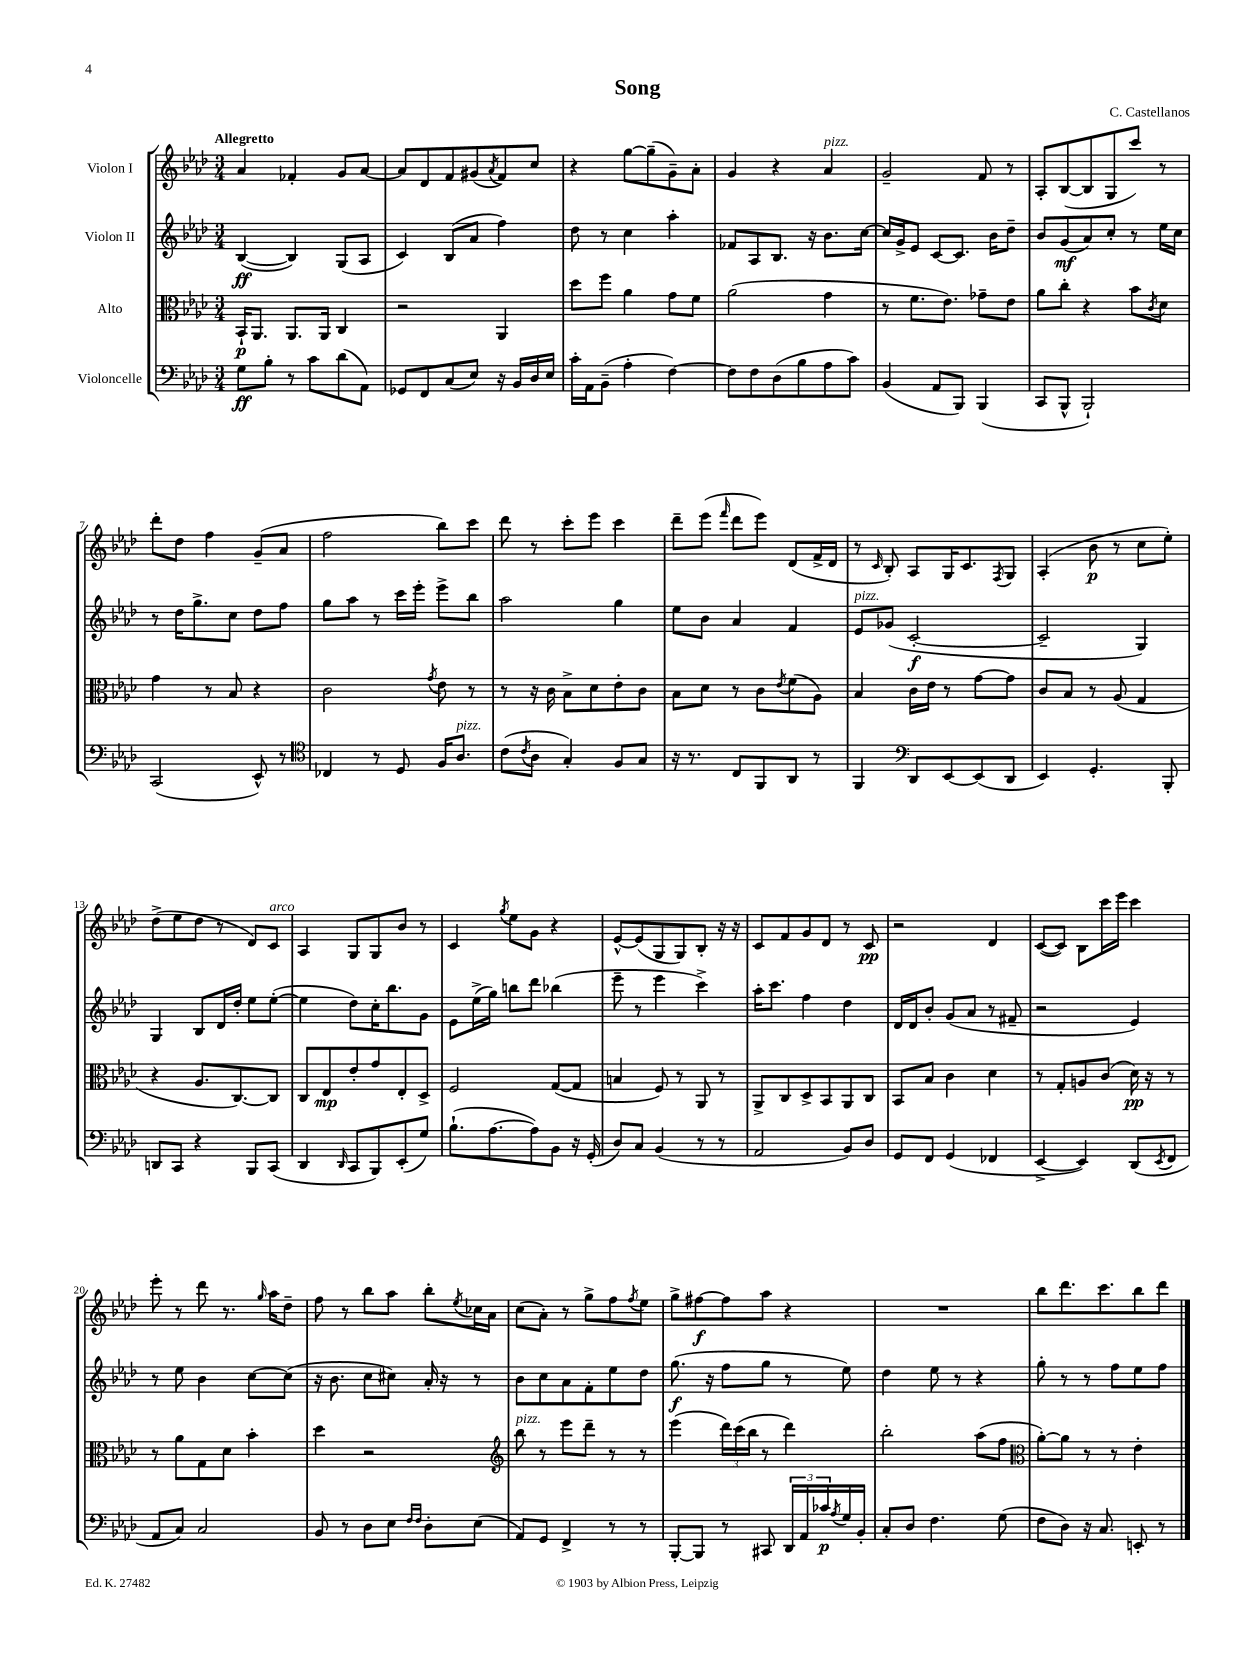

**kern	**dynam	**kern	**dynam	**kern	**dynam	**kern	**dynam
*part4	*part4	*part3	*part3	*part2	*part2	*part1	*part1
*staff4	*staff4	*staff3	*staff3	*staff2	*staff2	*staff1	*staff1
*I"Violoncelle	*	*I"Alto	*	*I"Violon II	*	*I"Violon I	*
*clefF4	*	*clefC3	*	*clefG2	*	*clefG2	*
*k[b-e-a-d-]	*	*k[b-e-a-d-]	*	*k[b-e-a-d-]	*	*k[b-e-a-d-]	*
*M3/4	*	*M3/4	*	*M3/4	*	*M3/4	*
=1	=1	=1	=1	=1	=1	=1	=1
!	!	!	!	!	!	!LO:TX:a:B:t=Allegretto	!
8G\L	ff	16BB-`/KL	p	([4B-/	ff	4a-/	.
.	.	8.AA-/J	.	.	.	.	.
8B-'\J	.	.	.	.	.	.	.
8r	.	8.AA-/L	.	4B-/])	.	4f-X'/	.
8c\L	.	.	.	.	.	.	.
.	.	16AA-/Jk	.	.	.	.	.
(8d-\	.	4C/	.	(8G/L	.	8g/L	.
8AA-\J)	.	.	.	8A-/J	.	[8a-/J	.
=2	=2	=2	=2	=2	=2	=2	=2
8GG-X/L	.	2r	.	4c/)	.	8a-/L]	.
8FF/	.	.	.	.	.	8d-/	.
(8C/	.	.	.	(8B-/L	.	8f/	.
8E-/J)	.	.	.	8a-/J	.	(8g#X/	.
.	.	.	.	.	.	8qa-/	.
16r	.	4AA-/	.	4ff\)	.	8f/)	.
16BB-/LL	.	.	.	.	.	.	.
16D-/	.	.	.	.	.	8cc/J	.
16E-/JJ	.	.	.	.	.	.	.
=3	=3	=3	=3	=3	=3	=3	=3
16c'\LL	.	8dd-\L	.	8dd-\	.	4r	.
16AA-\J	.	.	.	.	.	.	.
(8BB-~\J	.	8ff\J	.	8r	.	.	.
4A-'\	.	4a-\	.	4cc\	.	[8gg\L	.
.	.	.	.	.	.	(8gg~\]	.
[4F\)	.	8g\L	.	4aa-'\	.	8g~\)	.
.	.	8f\J	.	.	.	8a-'\J	.
=4	=4	=4	=4	=4	=4	=4	=4
8F\L]	.	(2a-\	.	8f-X/L	.	4g/	.
8F\	.	.	.	8A-/	.	.	.
(8D-\	.	.	.	8.B-/J	.	4r	.
8B-\	.	.	.	.	.	.	.
.	.	.	.	16r	.	.	.
!	!	!	!	!	!	!LO:TX:a:i:t=pizz.	!
8A-\	.	4g\	.	8.b-\L	.	4a-/	.
8c\J)	.	.	.	.	.	.	.
.	.	.	.	[16cc\Jk	.	.	.
=5	=5	=5	=5	=5	=5	=5	=5
(4BB-/	.	8r	.	16cc/LL]	.	2g~/	.
.	.	.	.	16g^/J	.	.	.
.	.	8.f\L	.	8e-/J	.	.	.
8AA-/L	.	.	.	[8c/L	.	.	.
.	.	8.e-\J)	.	.	.	.	.
8BBB-/J)	.	.	.	8.c/J]	.	.	.
(4BBB-/	.	8g-X~\L	.	.	.	8f/	.
.	.	.	.	16b-\KL	.	.	.
.	.	8e-\J	.	8dd-~\J	.	8r	.
=6	=6	=6	=6	=6	=6	=6	=6
8CC/L	.	8a-\L	.	8b-/L	.	8A-'/L	.
8BBB-^^/J	.	8cc'\J	.	(8g/	mf	([8B-/	.
2BBB-`/)	.	4r	.	8a-/)	.	8B-/]	.
.	.	.	.	8cc'/J	.	8G/	.
.	.	8b-\L	.	8r	.	8ccc/J)	.
.	.	8qc/	.	.	.	.	.
.	.	8d-\J	.	16ee-\LL	.	8r	.
.	.	.	.	16cc\JJ	.	.	.
!!LO:LB:g=z
=7	=7	=7	=7	=7	=7	=7	=7
(2CC/	.	4g\	.	8r	.	8ddd-'\L	.
.	.	.	.	16dd-\KL	.	8dd-\J	.
.	.	.	.	8.gg^\	.	.	.
.	.	8r	.	.	.	4ff\	.
.	.	8B-/	.	8cc\J	.	.	.
8EE-^^/)	.	4r	.	8dd-\L	.	(8g~/L	.
8r	.	.	.	8ff\J	.	8a-/J	.
=8	=8	=8	=8	=8	=8	=8	=8
*clefC4	*	*	*	*	*	*	*
4C-X/	.	2c\	.	8gg\L	.	2ff\	.
.	.	.	.	8aa-\J	.	.	.
8r	.	.	.	8r	.	.	.
8D-/	.	.	.	16ccc\LL	.	.	.
.	.	.	.	16eee-'\JJ	.	.	.
.	.	8qg/	.	.	.	.	.
16F/KL	.	8e-\	.	8eee-^\L	.	8bb-\L)	.
!LO:TX:a:i:t=pizz.	!	!	!	!	!	!	!
8.A-/J	.	.	.	.	.	.	.
.	.	8r	.	8bb-\J	.	8ccc\J	.
=9	=9	=9	=9	=9	=9	=9	=9
(8c\L	.	8r	.	2aa-\	.	8ddd-\	.
8qc/	.	.	.	.	.	.	.
8A-\J	.	16r	.	.	.	8r	.
.	.	16c\	.	.	.	.	.
4G'/)	.	8B-^\L	.	.	.	8ccc'\L	.
.	.	8d-\	.	.	.	8eee-\J	.
8F/L	.	8e-'\	.	4gg\	.	4ccc\	.
8G/J	.	8c\J	.	.	.	.	.
=10	=10	=10	=10	=10	=10	=10	=10
16r	.	8B-\L	.	8ee-\L	.	8ddd-~\L	.
8.r	.	.	.	.	.	.	.
.	.	8d-\J	.	8b-\J	.	(8eee-\J	.
.	.	.	.	.	.	16qqfff/	.
8C/L	.	8r	.	4a-/	.	8ddd-\L	.
8FF/	.	8c\L	.	.	.	8eee-\J)	.
.	.	8qe-/	.	.	.	.	.
8AA-/J	.	(8f\	.	4f/	.	(8d-/L	.
8r	.	8A-\J)	.	.	.	16f^/L	.
.	.	.	.	.	.	16d-/JJ	.
=11	=11	=11	=11	=11	=11	=11	=11
!	!	!	!	!LO:TX:a:i:t=pizz.	!	!	!
4FF/	.	4B-/	.	8e-/L	.	8r	.
.	.	.	.	.	.	16qqc/	.
.	.	.	.	(8g-X/J	.	8B-'/)	.
*clefF4	*	*	*	*	*	*	*
8DD-/L	.	16c\LL	.	[2c'/	f	8A-/L	.
.	.	16e-\JJ	.	.	.	.	.
[8EE-/	.	8r	.	.	.	16G/K	.
.	.	.	.	.	.	8.c/	.
(8EE-/]	.	[8g\L	.	.	.	.	.
.	.	.	.	.	.	8qF/	.
8DD-/J	.	8g\J]	.	.	.	8G/J	.
=12	=12	=12	=12	=12	=12	=12	=12
4EE-/)	.	8c/L	.	2c~/]	.	(4A-'/	.
.	.	8B-/J	.	.	.	.	.
4.GG'/	.	8r	.	.	.	8b-\	p
.	.	(8A-/	.	.	.	8r	.
.	.	4G/	.	4G/)	.	8cc\L	.
8BBB-'/	.	.	.	.	.	8ee-'\J)	.
!!LO:LB:g=z
=13	=13	=13	=13	=13	=13	=13	=13
8DDn/L	.	4r	.	4G/	.	(8dd-^\L	.
8CC/J	.	.	.	.	.	8ee-\	.
4r	.	8.A-/L	.	8B-/L	.	8dd-\J	.
.	.	.	.	16d-/L	.	8r	.
.	.	[8.C/)	.	16dd-'/JJ	.	.	.
8BBB-/L	.	.	.	8ee-\L	.	8d-/L)	.
!	!	!	!	!	!	!LO:TX:a:i:t=arco	!
(8CC/J	.	8C/J]	.	([8ee-'\J	.	8c/J	.
=14	=14	=14	=14	=14	=14	=14	=14
4DD-/	.	8C/L	.	4ee-\]	.	4A-/	.
.	.	8E-/	mp	.	.	.	.
16qqDD-/	.	.	.	.	.	.	.
8CC/L	.	8e-'/	.	8dd-\L)	.	8G/L	.
8BBB-/)	.	8g/	.	16cc'\K	.	8G/	.
.	.	.	.	8.bb-\	.	.	.
(8EE-'/	.	8E-'/	.	.	.	8b-/J	.
8G/J)	.	8D-^/J	.	8g\J	.	8r	.
=15	=15	=15	=15	=15	=15	=15	=15
(8.B-`\L	.	2F/	.	8e-\L	.	4c/	.
.	.	.	.	(16ee-^\L	.	.	.
[8.A-\	.	.	.	16gg\JJ)	.	.	.
.	.	.	.	.	.	8qgg/	.
.	.	.	.	8bbn\L	.	8ee-\L	.
8A-\])	.	.	.	8ddd-\J	.	8g\J	.
8BB-\J	.	([8G/L	.	(4bb-X\	.	4r	.
16r	.	8G/J]	.	.	.	.	.
(16GG'/	.	.	.	.	.	.	.
=16	=16	=16	=16	=16	=16	=16	=16
8D-/L)	.	4Bn/	.	8eee-~\	.	[8e-^^/L	.
8C/J	.	.	.	8r	.	(8e-/]	.
(4BB-/	.	8F/)	.	4eee-\	.	8G/	.
.	.	8r	.	.	.	8G/)	.
8r	.	8AA-/	.	4ccc^\)	.	8B-'/J	.
8r	.	8r	.	.	.	16r	.
.	.	.	.	.	.	16r	.
=17	=17	=17	=17	=17	=17	=17	=17
2AA-/	.	8AA-^/L	.	16aa-'\KL	.	8c/L	.
.	.	.	.	8.ccc\J	.	.	.
.	.	8C/	.	.	.	8f/	.
.	.	8D-^/	.	4ff\	.	8g/	.
.	.	8BB-/	.	.	.	8d-/J	.
8BB-/L)	.	8AA-/	.	4dd-\	.	8r	.
8D-/J	.	8C/J	.	.	.	8c/	pp
=18	=18	=18	=18	=18	=18	=18	=18
8GG/L	.	8BB-/L	.	16d-/LL	.	2r	.
.	.	.	.	16d-/J	.	.	.
8FF/J	.	8B-/J	.	8b-'/J	.	.	.
(4GG/	.	4c\	.	(8g/L	.	.	.
.	.	.	.	8a-/J	.	.	.
4FF-X/	.	4d-\	.	8r	.	4d-/	.
.	.	.	.	8f#X~/	.	.	.
=19	=19	=19	=19	=19	=19	=19	=19
[4EE-^/	.	8r	.	2r	.	([8c/L	.
.	.	8G'/L	.	.	.	8c/J])	.
4EE-/])	.	8An/	.	.	.	8B-\L	.
.	.	(8c/J	.	.	.	16ccc\L	.
.	.	.	.	.	.	16eee-\JJ	.
(8DD-/L	.	16d-\)	pp	4e-/)	.	4ccc\	.
.	.	16r	.	.	.	.	.
8qEE-/	.	.	.	.	.	.	.
8FF/J	.	8r	.	.	.	.	.
!!LO:LB:g=z
=20	=20	=20	=20	=20	=20	=20	=20
8AA-/L	.	8r	.	8r	.	8eee-'\	.
8C/J)	.	8a-\L	.	8ee-\	.	8r	.
2C/	.	8G\	.	4b-\	.	8ddd-\	.
.	.	8d-\J	.	.	.	8.r	.
.	.	4b-'\	.	[8cc\L	.	.	.
.	.	.	.	.	.	16qqgg/	.
.	.	.	.	.	.	16aa-\KL	.
.	.	.	.	(8cc\J]	.	8dd-~\J	.
=21	=21	=21	=21	=21	=21	=21	=21
8BB-/	.	4dd-\	.	16r	.	8ff\	.
.	.	.	.	8.b-\	.	.	.
8r	.	.	.	.	.	8r	.
8D-\L	.	2r	.	8cc\L	.	8bb-\L	.
8E-\J	.	.	.	8cc#X\J)	.	8aa-\J	.
16qqF/LL	.	.	.	.	.	.	.
16qqF/JJ	.	.	.	.	.	.	.
8D-'\L	.	.	.	16a-'/	.	8bb-'\L	.
.	.	.	.	16r	.	.	.
.	.	.	.	.	.	8qee-/	.
(8E-\J	.	.	.	8r	.	16cc-X\L	.
.	.	.	.	.	.	16a-\JJ	.
=22	=22	=22	=22	=22	=22	=22	=22
*	*	*clefG2	*	*	*	*	*
!	!	!LO:TX:a:i:t=pizz.	!	!	!	!	!
8AA-/L)	.	8bb-\	.	8b-\L	.	(8cc\L	.
8GG/J	.	8r	.	8cc\	.	8a-'\J)	.
4FF^/	.	8eee-\L	.	8a-\	.	8r	.
.	.	8ddd-~\J	.	8f'\	.	8gg^\L	.
8r	.	8r	.	8ee-\	.	8ff\	.
.	.	.	.	.	.	8qff/	.
8r	.	8r	.	8dd-\J	.	8ee-\J	.
=23	=23	=23	=23	=23	=23	=23	=23
[8BBB-'/L	.	(4eee-\	.	(8.gg\	f	8gg^\L	.
8BBB-/J]	.	.	.	.	.	[8ff#X\	f
.	.	.	.	16r	.	.	.
8r	.	24ddd-\LL)	.	8ff\L	.	8ff#\]	.
.	.	(24ccc\	.	.	.	.	.
.	.	24bb-\JJ	.	.	.	.	.
8CC#X/	.	8r	.	8gg\J	.	8aa-\J	.
24DD-/LL	.	4ddd-\)	.	8r	.	4r	.
24AA-/	.	.	.	.	.	.	.
24c-X/	p	.	.	.	.	.	.
8qA-/	.	.	.	.	.	.	.
16G/	.	.	.	8ee-\)	.	.	.
16BB-'/JJ	.	.	.	.	.	.	.
=24	=24	=24	=24	=24	=24	=24	=24
8C'/L	.	2bb-'\	.	4dd-\	.	2.r	.
8D-/J	.	.	.	.	.	.	.
4.F\	.	.	.	8ee-\	.	.	.
.	.	.	.	8r	.	.	.
.	.	(8aa-\L	.	4r	.	.	.
(8G\	.	8ff\J	.	.	.	.	.
=25	=25	=25	=25	=25	=25	=25	=25
*	*	*clefC3	*	*	*	*	*
8F\L	.	[8a-'\L)	.	8gg'\	.	8bb-\L	.
8D-\J)	.	8a-\J]	.	8r	.	8.ddd-\	.
16r	.	8r	.	8r	.	.	.
8.C/	.	.	.	.	.	8.ccc\	.
.	.	8r	.	8ff\L	.	.	.
8EEn'/	.	4e-'\	.	8ee-\	.	8bb-\	.
8r	.	.	.	8ff\J	.	8ddd-\J	.
==	==	==	==	==	==	==	==
*-	*-	*-	*-	*-	*-	*-	*-
